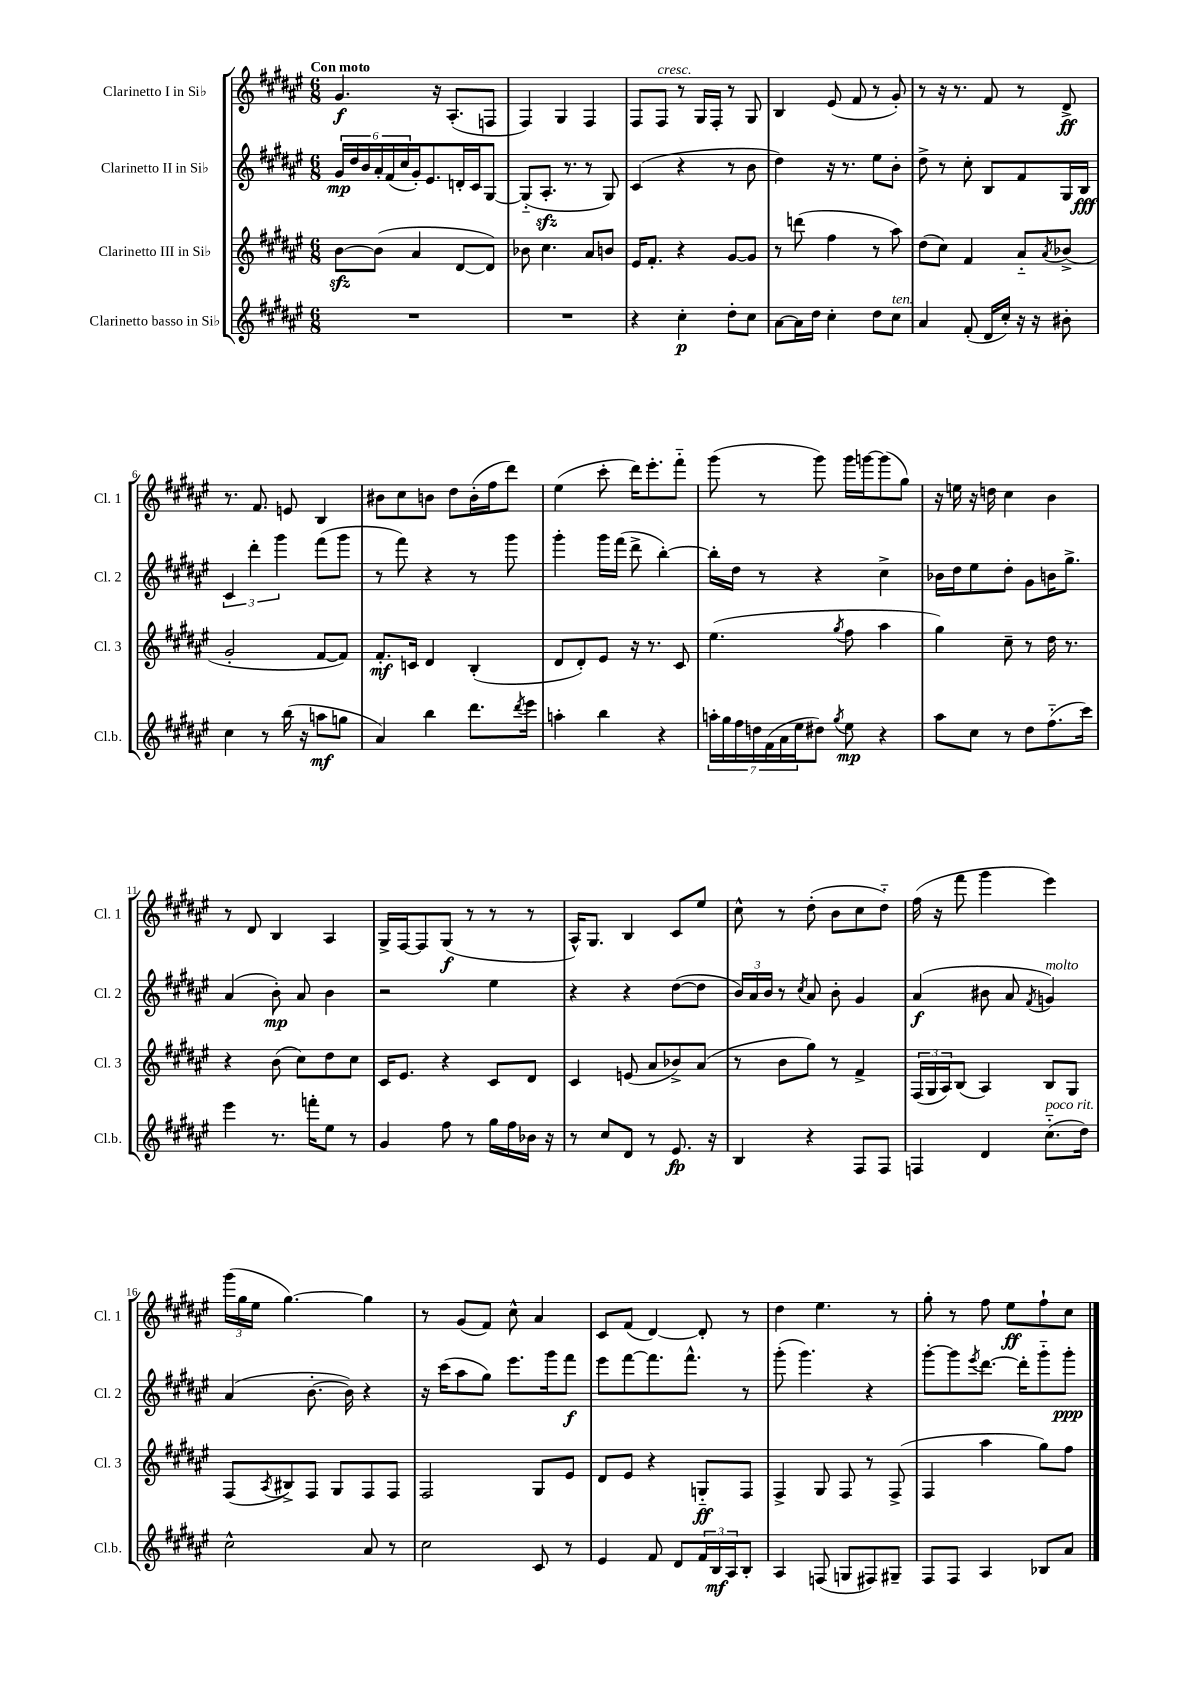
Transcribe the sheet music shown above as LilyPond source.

<<
\new StaffGroup <<
\new Staff = "s0" \with { instrumentName = "Clarinetto I in Sib" shortInstrumentName = "Cl. 1" } {
    \clef treble \key fis \major \numericTimeSignature \time 6/8 \tempo "Con moto"
    gis'4.\f r16 ais8.-.( f8 |
    fis4) gis4 fis4 |
    fis8 fis8^\markup { \italic "cresc." } r8 gis16 fis16-. r8 gis8 |
    b4 eis'8( fis'8 r8 gis'8-.) |
    r8 r16 r8. fis'8 r8 dis'8->\ff |
    r8. fis'8. e'8 b4 |
    bis'8 cis''8 b'8 dis''8 b'16-.( fis''16 dis'''8) |
    eis''4( cis'''8-. dis'''16) eis'''8.-. fis'''8-_ |
    gis'''8( r8 gis'''8) gis'''16 g'''16~ g'''8( gis''8) |
    r16 e''16 r16 d''16 cis''4 b'4 |
    r8 dis'8 b4 ais4 |
    gis16-> fis16~ fis8 gis8\f( r8 r8 r8 |
    ais16-^) gis8. b4 cis'8 eis''8 |
    cis''8-^ r8 dis''8-.( b'8 cis''8 dis''8-_) |
    fis''16( r16 fis'''8 gis'''4 eis'''4) |
    \tuplet 3/2 { gis'''16( gis''16 eis''16 } gis''4.~) gis''4 |
    r8 gis'8( fis'8) cis''8-^ ais'4 |
    cis'8 fis'8( dis'4~) dis'8-. r8 |
    dis''4 eis''4. r8 |
    gis''8-. r8 fis''8 eis''8\ff fis''8-! cis''8 \bar "|." |
}
\new Staff = "s1" \with { instrumentName = "Clarinetto II in Sib" shortInstrumentName = "Cl. 2" } {
    \clef treble \key fis \major \numericTimeSignature \time 6/8
    \tuplet 6/4 { gis'16\mp dis''16 b'16 ais'16-. fis'16( cis''16 } gis'16-.) eis'8. d'16-. cis'16 gis8~ |
    gis8-_( ais8.-.\sfz r8. r8 gis8) |
    cis'4( r4 r8 b'8 |
    dis''4) r16 r8. eis''8 b'8-. |
    dis''8-> r8 cis''8-. b8 fis'8 gis16 b16\fff |
    \tuplet 3/2 { cis'4 dis'''4-. gis'''4 } fis'''8( gis'''8 |
    r8 fis'''8) r4 r8 gis'''8 |
    gis'''4-. gis'''16 fis'''16( dis'''8-> b''4~-.) |
    b''16-. dis''16 r8 r4 cis''4-> |
    bes'16 dis''16 eis''8 dis''8-. gis'8 b'16 gis''8.-> |
    ais'4( b'8-.\mp) ais'8 b'4 |
    r2 eis''4 |
    r4 r4 dis''8~( dis''8 |
    \tuplet 3/2 { b'16) ais'16 b'16 } r8 \acciaccatura { cis''8 } ais'8 b'8-. gis'4 |
    ais'4\f( bis'8 ais'8 \acciaccatura { fis'8 } g'4^\markup { \italic "molto" }) |
    ais'4( b'8.~-. b'16) r4 |
    r16 cis'''16( ais''8 gis''8) eis'''8. gis'''16 fis'''8\f |
    eis'''8 fis'''8~ fis'''8. fis'''8.-^ r8 |
    gis'''8-.( gis'''4.) r4 |
    gis'''8~-. gis'''8 \acciaccatura { eis'''8 } dis'''8.~ dis'''16-. gis'''8-_ gis'''8-.\ppp \bar "|." |
}
\new Staff = "s2" \with { instrumentName = "Clarinetto III in Sib" shortInstrumentName = "Cl. 3" } {
    \clef treble \key fis \major \numericTimeSignature \time 6/8
    b'8~\sfz b'8( ais'4 dis'8~ dis'8) |
    bes'8 cis''4. ais'8 b'8 |
    eis'16 fis'8.-. r4 gis'8~ gis'8 |
    r8 d'''8( fis''4 r8 ais''8) |
    dis''8( cis''8) fis'4 ais'8-_ \acciaccatura { ais'8 } bes'8->( |
    gis'2-. fis'8~ fis'8) |
    fis'8.-.\mf c'16 dis'4 b4-.( |
    dis'8 dis'8-.) eis'8 r16 r8. cis'8 |
    eis''4.( \acciaccatura { gis''8 } fis''8 ais''4 |
    gis''4) cis''8-- r8 dis''16 r8. |
    r4 b'8( cis''8) dis''8 cis''8 |
    cis'16 eis'8. r4 cis'8 dis'8 |
    cis'4 e'8( ais'8 bes'8->) ais'8( |
    r8 b'8 gis''8) r8 fis'4-> |
    \tuplet 3/2 { fis16( gis16 ais16) } b8( ais4) b8 gis8 |
    fis8( \acciaccatura { ais8 } bis8->) fis8 gis8 fis8 fis8 |
    fis2 gis8 eis'8 |
    dis'8 eis'8 r4 g8-_\ff fis8 |
    fis4-> gis8 fis8 r8 fis8->( |
    fis4 ais''4 gis''8) fis''8 \bar "|." |
}
\new Staff = "s3" \with { instrumentName = "Clarinetto basso in Sib" shortInstrumentName = "Cl.b." } {
    \clef treble \key fis \major \numericTimeSignature \time 6/8
    R2. |
    R2. |
    r4 cis''4-.\p dis''8-. cis''8 |
    ais'8~ ais'16 dis''16 cis''4-. dis''8 cis''8^\markup { \italic "ten." } |
    ais'4 fis'8-.( dis'16 cis''16-.) r16 r16 bis'8-. |
    cis''4 r8 b''16( r16 a''8\mf g''8 |
    ais'4) b''4 dis'''8. \acciaccatura { dis'''8 } eis'''16 |
    a''4-. b''4 r4 |
    \tuplet 7/4 { a''16-. gis''16 fis''16 d''16 fis'16( ais'16 eis''16 } dis''8) \acciaccatura { gis''8 } eis''8\mp r4 |
    ais''8 cis''8 r8 dis''8 fis''8.-_( cis'''16) |
    eis'''4 r8. f'''16-. eis''8 r8 |
    gis'4 fis''8 r8 gis''16 fis''16 bes'16 r16 |
    r8 cis''8 dis'8 r8 eis'8.\fp r16 |
    b4 r4 fis8 fis8 |
    f4 dis'4 cis''8.-_^\markup { \italic "poco rit." }( dis''16) |
    cis''2-^ ais'8 r8 |
    cis''2 cis'8 r8 |
    eis'4 fis'8 dis'8 \tuplet 3/2 { fis'16 b16\mf ais16 } b8-. |
    ais4 f8( g8 fis8) gis8-- |
    fis8 fis8 ais4 bes8 ais'8 \bar "|." |
}
>>
>>
